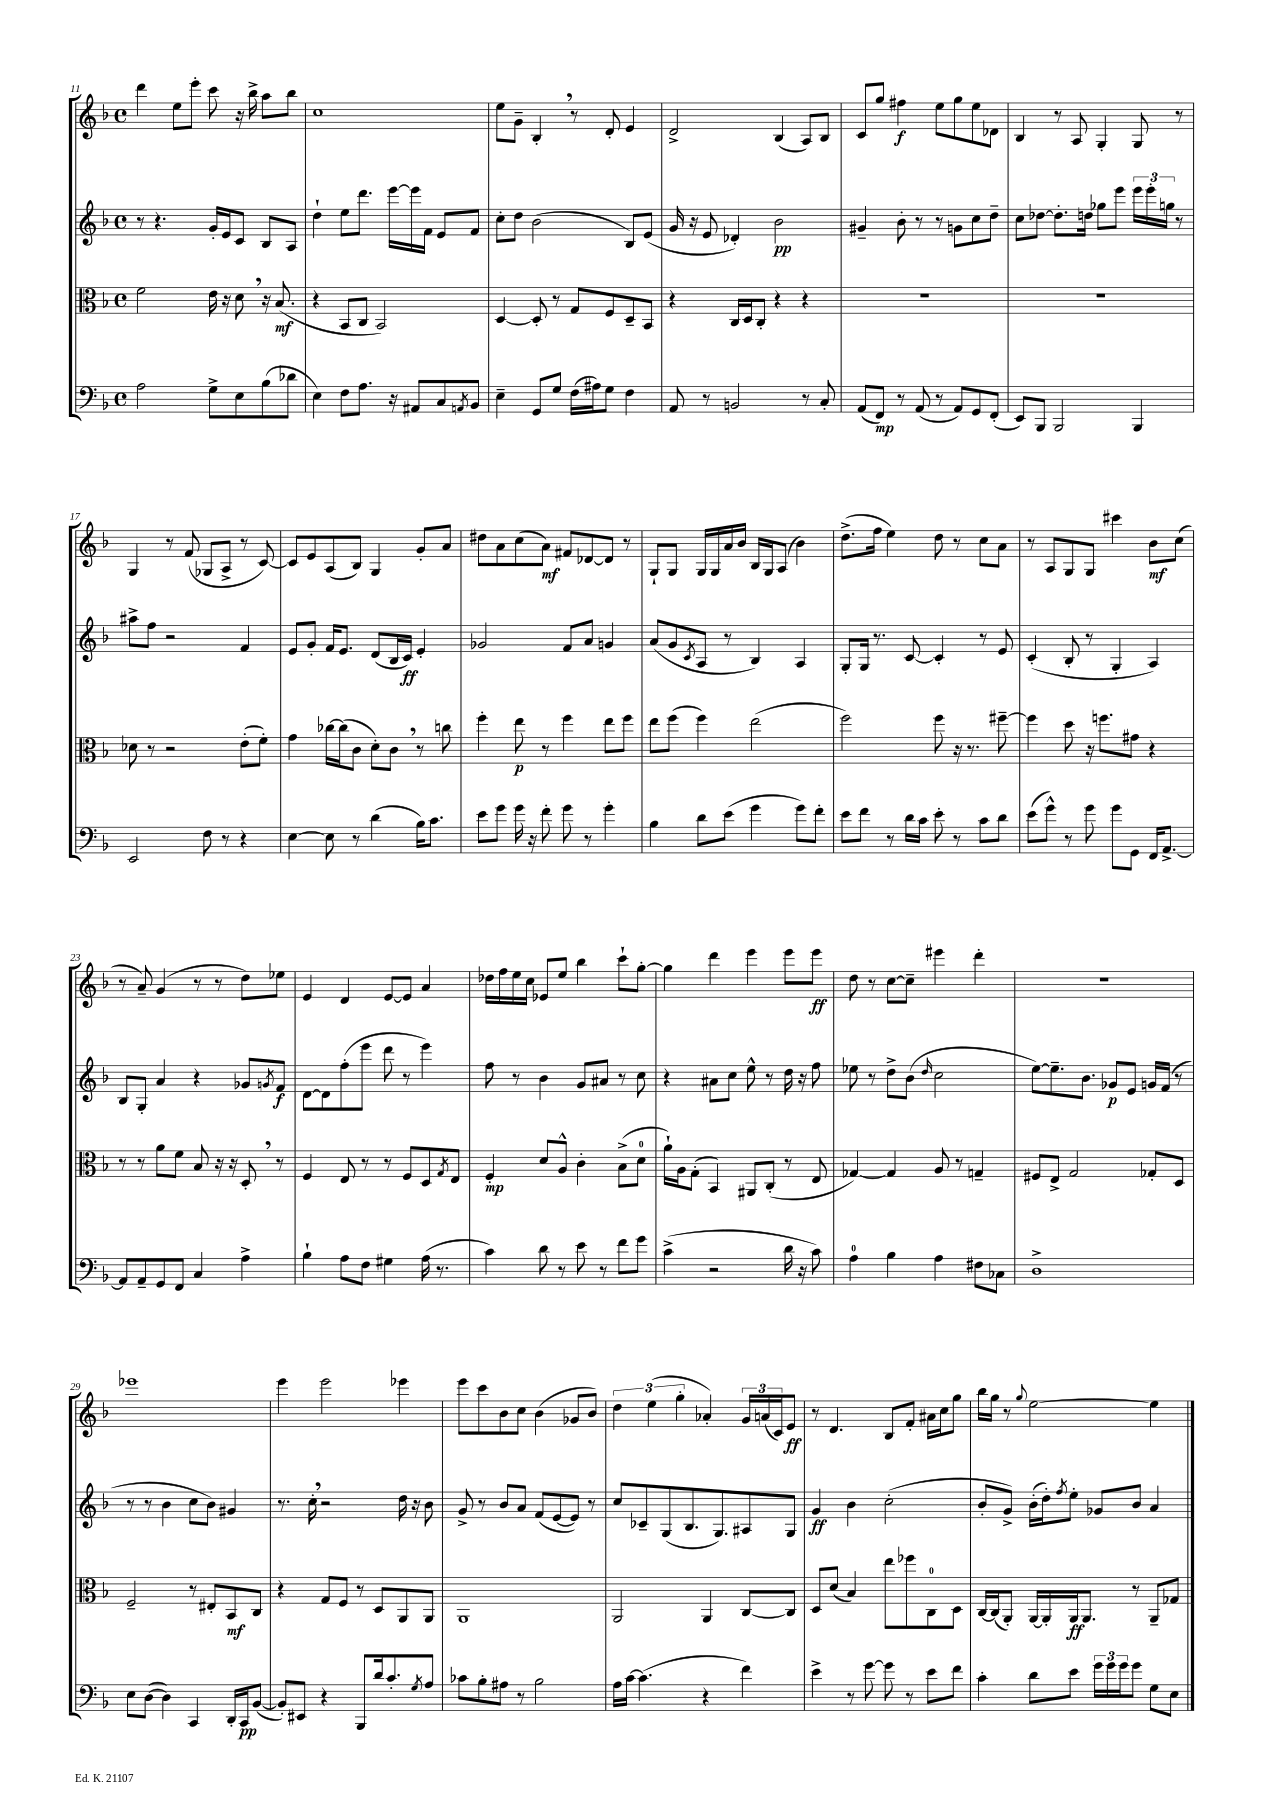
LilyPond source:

<<
\new StaffGroup <<
\new Staff = "s0" {
    \clef treble \key f \major \defaultTimeSignature \time 4/4
    d'''4 e''8 e'''8-. c'''8 r16 bes''16-> a''8 bes''8 |
    c''1 |
    e''8 g'8-- bes4-. \breathe r8 d'8-. e'4 |
    d'2-> bes4( a8) bes8 |
    c'8 g''8 fis''4\f e''8 g''8 e''8 des'8 |
    bes4 r8 a8 g4-. g8 r8 |
    g4 r8 f'8( ges8 a8-> r8 c'8~) |
    c'8 e'8 a8( bes8) g4 g'8-. a'8 |
    dis''8 a'8 c''8( a'8\mf) fis'8 des'8~ des'8 r8 |
    g8-! g8 g16 g16 a'16 bes'16 bes16 g16 a8( bes'4) |
    d''8.->( f''16 e''4) d''8 r8 c''8 a'8 |
    r8 a8 g8 g8 cis'''4 bes'8\mf c''8( |
    r8 a'8--) g'4( r8 r8 d''8) ees''8 |
    e'4 d'4 e'8~ e'8 a'4 |
    des''16 f''16 e''16 c''16 ees'8 e''8 bes''4 c'''8-! g''8~-. |
    g''4 d'''4 e'''4 e'''8 e'''8\ff |
    d''8 r8 c''8~ c''8-- eis'''4 d'''4-. |
    R1 |
    ees'''1 |
    e'''4 e'''2 ees'''4 |
    e'''8 c'''8 bes'8 c''8 bes'4( ges'8 bes'8) |
    \tuplet 3/2 { d''4 e''4( g''4-. } aes'4-.) \tuplet 3/2 { g'16 a'16( c'16) } e'8\ff |
    r8 d'4. bes8 f'8-. ais'16 c''16 g''8 |
    bes''16 g''16 r8 \appoggiatura { g''8 } e''2~ e''4 \bar "|." |
}
\new Staff = "s1" {
    \clef treble \key f \major \defaultTimeSignature \time 4/4
    r8 r4. g'16-. e'16 c'8 bes8 a8 |
    d''4-! e''8 d'''8. e'''16~ e'''16 f'16 e'8 f'8 |
    c''8-. d''8 bes'2( bes8) e'8( |
    g'16 r16 e'8 des'4-.) bes'2\pp |
    gis'4-- bes'8-. r8 r8 g'8 c''8 d''8-- |
    c''8 des''8~ des''8.-. d''16 ges''8 e'''8 \tuplet 3/2 { e'''16 e'''16-. g''16 } r8 |
    ais''8-> f''8 r2 f'4 |
    e'8 g'8-. f'16 e'8. d'8( bes16 c'16\ff) e'4-. |
    ges'2 f'8 a'8 g'4 |
    a'8( g'8 \acciaccatura { c'8 } a8 r8 bes4) a4 |
    g8-. g16 r8. c'8~ c'4-. r8 e'8 |
    c'4-.( bes8-. r8 g4-. a4) |
    bes8 g8-. a'4 r4 ges'8 \acciaccatura { g'8 } f'8\f |
    d'8~ d'8 f''8-.( e'''8 d'''8 r8 e'''4) |
    f''8 r8 bes'4 g'8 ais'8 r8 c''8 |
    r4 ais'8 c''8 e''8-^ r8 d''16 r16 f''8 |
    ees''8 r8 d''8-> bes'8( \grace { d''16 } c''2 |
    e''8~) e''8.-- bes'8. ges'8\p e'8 g'16 f'16( r8 |
    r8 r8 bes'4 c''8 bes'8) gis'4 |
    r8. c''16-. \breathe r2 d''16 r16 bes'8 |
    g'8-> r8 bes'8 a'8 f'8( e'8~ e'8) r8 |
    c''8 ces'8-- g8( bes8. g8.) ais8 g8 |
    g'4\ff bes'4 c''2-.( |
    bes'8-. g'8->) bes'16-.( d''16-.) \acciaccatura { f''8 } e''8-. ges'8 bes'8 a'4 \bar "|." |
}
\new Staff = "s2" {
    \clef alto \key f \major \defaultTimeSignature \time 4/4
    f'2 e'16 r16 d'8 \breathe r16 bes8.\mf( |
    r4 bes,8 c8 bes,2) |
    d4~ d8-. r8 g8 f8 d8-- bes,8 |
    r4 c16 d16 c8-. r4 r4 |
    R1 |
    R1 |
    des'8 r8 r2 e'8-.( f'8-.) |
    g'4 ces''16~ ces''16( c'8 d'8-.) c'8 \breathe r8 c''8 |
    f''4-. e''8\p r8 f''4 e''8 f''8 |
    e''8 f''8( f''4) e''2( |
    f''2) f''8 r16 r8. fis''8~-- |
    fis''4 d''8 r16 f''8. gis'8 r4 |
    r8 r8 a'8 f'8 bes8 r16 r16 d8-. \breathe r8 |
    f4 e8 r8 r8 f8 d8 \acciaccatura { g8 } e8 |
    f4-.\mp d'8 a8-^ c'4-. bes8->( d'8-0 |
    a'16-!) a16 g8-.( bes,4) ais,8 c8-.( r8 e8 |
    ges4~) ges4 a8 r8 g4-- |
    fis8 e8-> g2 ges8-. d8 |
    f2-- r8 eis8-. bes,8\mf c8 |
    r4 g8 f8 r8 d8 a,8 a,8 |
    a,1 |
    a,2 a,4 c8~ c8 |
    d8 d'8( bes4) e''8 fes''8 c8-0 d8 |
    c16~ c16( a,8-.) a,16~ a,16-. a,16\ff a,8. r8 a,8-- ges8 \bar "|." |
}
\new Staff = "s3" {
    \clef bass \key f \major \defaultTimeSignature \time 4/4
    a2 g8-> e8 bes8( des'8 |
    e4) f8 a8. r16 ais,8 c8 \acciaccatura { a,8 } bes,8 |
    e4-- g,8 g8 f16( ais16) g8 f4 |
    a,8 r8 b,2 r8 c8-. |
    a,8( f,8\mp) r8 a,8( r8 a,8) g,8 f,8-.( |
    e,8) bes,,8 bes,,2 bes,,4 |
    e,2 f8 r8 r4 |
    e4~ e8 r8 d'4( bes16) c'8. |
    e'8 g'8 g'16 r16 f'8-. g'8 r8 g'4-. |
    bes4 d'8 e'8( g'4 g'8) f'8-. |
    e'8 f'8 r8 d'16 c'16 e'8-. r8 c'8 d'8 |
    e'8( g'8-^) r8 g'8 g'8 g,8 f,16 a,8.~-> |
    a,8 a,8-- g,8 f,8 c4 a4-> |
    bes4-! a8 f8 gis4 a16( r8. |
    c'4) d'8 r8 e'8 r8 f'8 g'8 |
    c'4->( r2 d'16 r16 c'8) |
    a4-0 bes4 a4 fis8 ces8 |
    d1-> |
    e8 d8~( d4) c,4 d,16-. c,16\pp bes,8~( |
    bes,8-.) eis,8 r4 bes,,8 d'16 c'8.-. \acciaccatura { g8 } a8 |
    ces'8 bes8-. ais8 r8 bes2 |
    a16 c'16~ c'4.( r4 f'4) |
    e'4-> r8 g'8~ g'8 r8 e'8 f'8 |
    c'4-. d'8 e'8 \tuplet 3/2 { g'16 g'16 g'16 } g'8 g8 e8 \bar "|." |
}
>>
>>
\layout { \context { \Score currentBarNumber = #11 } }
